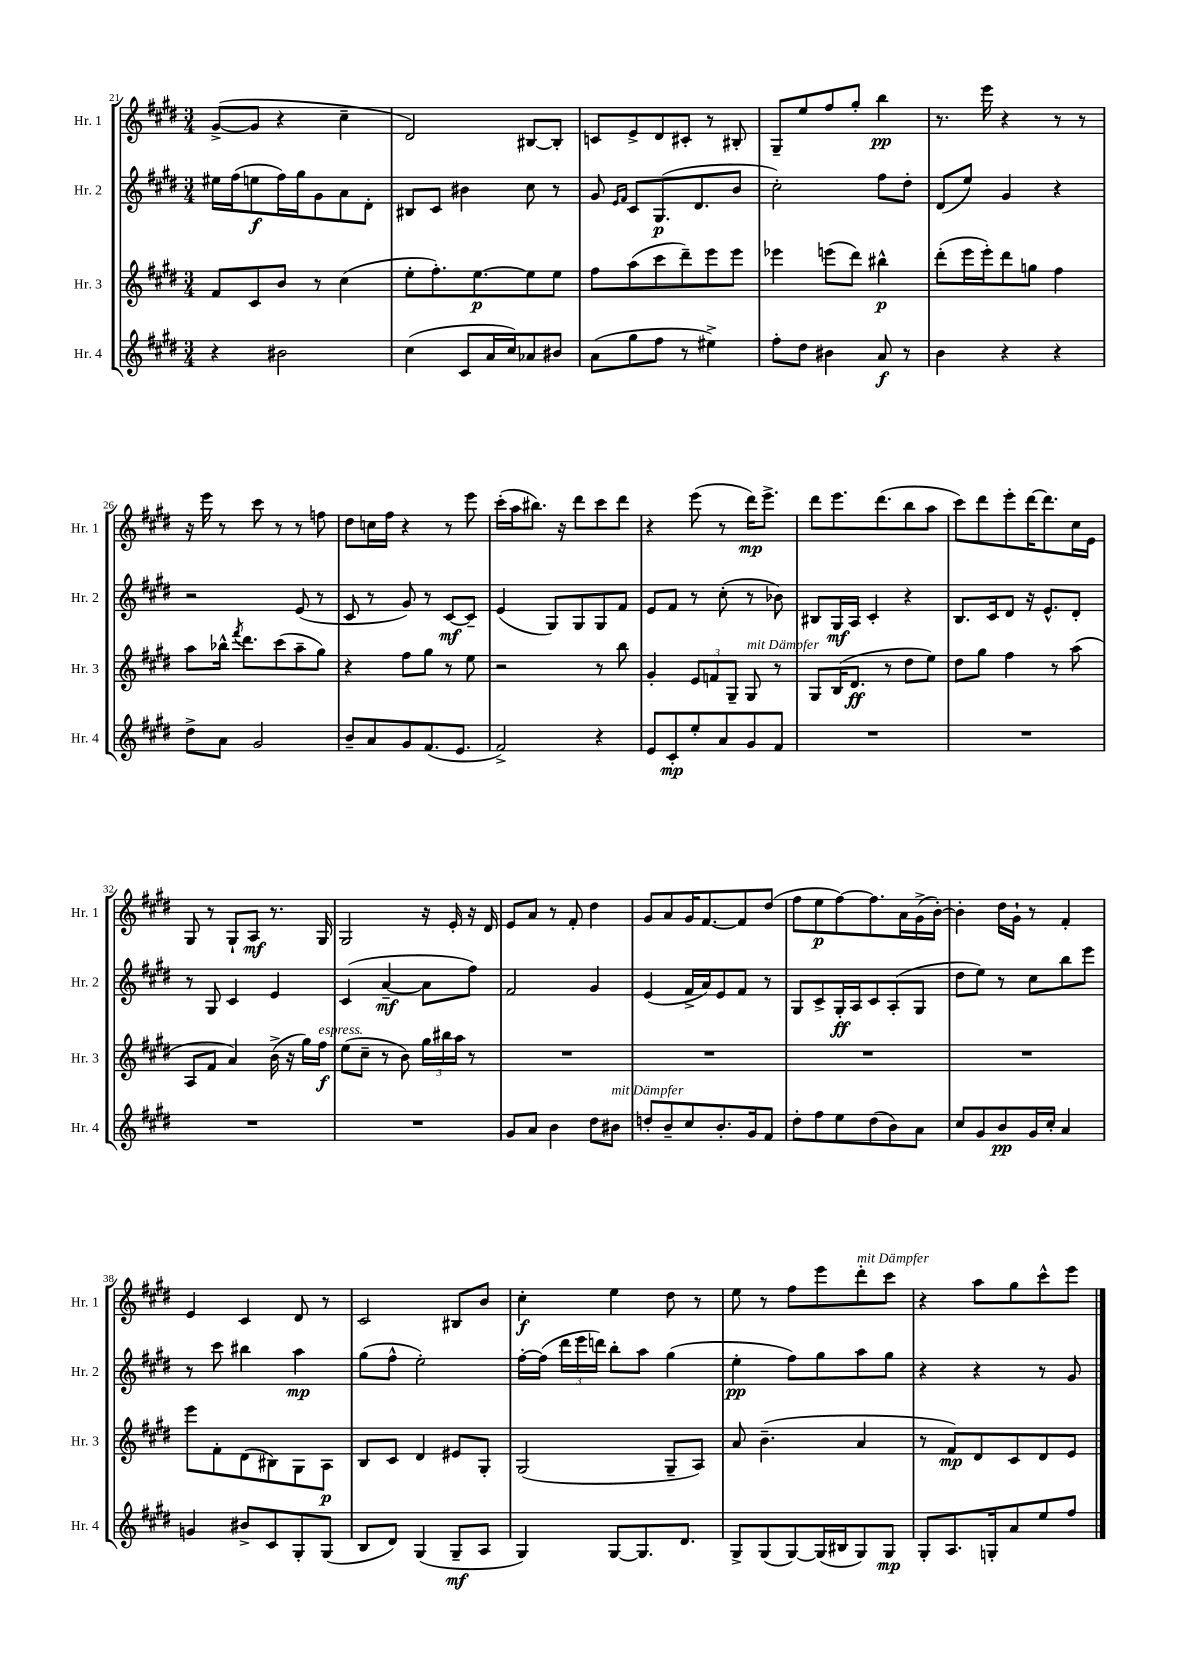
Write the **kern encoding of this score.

**kern	**dynam	**kern	**dynam	**kern	**dynam	**kern	**dynam
*part4	*part4	*part3	*part3	*part2	*part2	*part1	*part1
*staff4	*staff4	*staff3	*staff3	*staff2	*staff2	*staff1	*staff1
*I"Hr. 4	*	*I"Hr. 3	*	*I"Hr. 2	*	*I"Hr. 1	*
*I'Hr. 4	*	*I'Hr. 3	*	*I'Hr. 2	*	*I'Hr. 1	*
*clefG2	*	*clefG2	*	*clefG2	*	*clefG2	*
*k[f#c#g#d#]	*	*k[f#c#g#d#]	*	*k[f#c#g#d#]	*	*k[f#c#g#d#]	*
*M3/4	*	*M3/4	*	*M3/4	*	*M3/4	*
=21	=21	=21	=21	=21	=21	=21	=21
4r	.	8f#/L	.	16ee#X\LL	.	([8g#^/L	.
.	.	.	.	(16ff#\J	.	.	.
.	.	8c#/	.	8een\	f	8g#/J]	.
2b#X\	.	8b/J	.	16ff#\L)	.	4r	.
.	.	.	.	16gg#\J	.	.	.
.	.	8r	.	8g#\	.	.	.
.	.	(4cc#\	.	8a\	.	4cc#~\	.
.	.	.	.	8d#'\J	.	.	.
=22	=22	=22	=22	=22	=22	=22	=22
(4cc#\	.	8ee'\L	.	8B#X/L	.	2d#/)	.
.	.	8.ff#'\)	.	8c#/J	.	.	.
8c#/L	.	.	.	4b#X\	.	.	.
.	.	[8.ee\	p	.	.	.	.
16a/L	.	.	.	.	.	.	.
16cc#/J)	.	.	.	.	.	.	.
8a-X/	.	8ee\]	.	8cc#\	.	[8B#X/L	.
8b#X/J	.	8ee\J	.	8r	.	8B#'/J]	.
=23	=23	=23	=23	=23	=23	=23	=23
(8a\L	.	8ff#\L	.	8g#/	.	8cn/L	.
.	.	.	.	16qqe/LL	.	.	.
.	.	.	.	16qqf#/JJ	.	.	.
8gg#\	.	(8aa\	.	8c#/L	.	8e^/	.
8ff#\J	.	8ccc#\	.	(8.G#/	p	8d#/	.
8r	.	8ddd#~\)	.	.	.	8c#X'/J	.
.	.	.	.	8.d#/	.	.	.
4ee#X^\)	.	8eee\	.	.	.	8r	.
.	.	8eee\J	.	8b/J	.	8B#X'/	.
=24	=24	=24	=24	=24	=24	=24	=24
8ff#'\L	.	4eee-X\	.	2cc#'\)	.	8G#~/L	.
8dd#\J	.	.	.	.	.	8ee/	.
4b#X\	.	(8eeen\L	.	.	.	8ff#/	.
.	.	8ddd#\J)	.	.	.	8gg#'/J	.
8a/	f	4bb#X^^\	p	8ff#\L	.	4bb\	pp
8r	.	.	.	8dd#'\J	.	.	.
=25	=25	=25	=25	=25	=25	=25	=25
4b\	.	(8ddd#'\L	.	(8d#/L	.	8.r	.
.	.	16eee\L	.	8ee/J)	.	.	.
.	.	16eee'\J)	.	.	.	16eee\	.
4r	.	8ddd#\	.	4g#/	.	4r	.
.	.	8ggn\J	.	.	.	.	.
4r	.	4ff#\	.	4r	.	8r	.
.	.	.	.	.	.	8r	.
!!LO:LB:g=z
=26	=26	=26	=26	=26	=26	=26	=26
8dd#^\L	.	8aa\L	.	2r	.	16r	.
.	.	.	.	.	.	16eee\	.
8a\J	.	16bb-X^^\Jk	.	.	.	8r	.
.	.	8qfff#/	.	.	.	.	.
.	.	8.ddd#\L	.	.	.	.	.
2g#/	.	.	.	.	.	8ccc#\	.
.	.	(8ccc#\	.	.	.	8r	.
.	.	8aa~\	.	(8e/	.	8r	.
.	.	8gg#\J)	.	8r	.	8ffn\	.
=27	=27	=27	=27	=27	=27	=27	=27
8b~/L	.	4r	.	8c#/	.	8dd#\L	.
8a/	.	.	.	8r	.	16ccn\L	.
.	.	.	.	.	.	16ff#\JJ	.
8g#/	.	8ff#\L	.	8g#/)	.	4r	.
(8.f#/	.	8gg#\J	.	8r	.	.	.
.	.	8r	.	[8c#/L	mf	8r	.
8.e/J	.	.	.	.	.	.	.
.	.	8ee\	.	8c#~/J]	.	8eee\	.
=28	=28	=28	=28	=28	=28	=28	=28
2f#^/)	.	2r	.	(4e/	.	(16ccc#'\LL	.
.	.	.	.	.	.	16aa\J	.
.	.	.	.	.	.	8.bb#X\J)	.
.	.	.	.	8G#/L)	.	.	.
.	.	.	.	.	.	16r	.
.	.	.	.	8G#/	.	8ddd#\L	.
4r	.	8r	.	8G#/	.	8ccc#\	.
.	.	8bb\	.	8f#/J	.	8ddd#\J	.
=29	=29	=29	=29	=29	=29	=29	=29
8e/L	.	4g#'/	.	8e/L	.	4r	.
8c#'/	mp	.	.	8f#/J	.	.	.
8ee'/	.	12e/L	.	8r	.	(8eee\	.
.	.	12fn/	.	.	.	.	.
8a/	.	.	.	(8cc#'\	.	8r	.
.	.	12G#~/J	.	.	.	.	.
!	!	!LO:TX:a:i:t=mit Dämpfer	!	!	!	!	!
8g#/	.	8G#/	.	8r	.	16ddd#\KL)	mp
.	.	.	.	.	.	8.eee^\J	.
8f#/J	.	8r	.	8b-X\)	.	.	.
=30	=30	=30	=30	=30	=30	=30	=30
2.r	.	8G#/L	.	8B#X/L	.	8ddd#\L	.
.	.	(16B/K	.	16G#/L	mf	8.eee\	.
.	.	8.d#/J	ff	16A/JJ	.	.	.
.	.	.	.	4c#'/	.	.	.
.	.	.	.	.	.	(8.ddd#\	.
.	.	8r	.	.	.	.	.
.	.	8dd#\L	.	4r	.	8bb\	.
.	.	8ee\J)	.	.	.	8aa\J	.
=31	=31	=31	=31	=31	=31	=31	=31
2.r	.	8dd#\L	.	8.B/L	.	8ccc#\L)	.
.	.	8gg#\J	.	.	.	8ddd#\	.
.	.	.	.	16c#/k	.	.	.
.	.	4ff#\	.	8d#/J	.	8eee'\	.
.	.	.	.	16r	.	[16ddd#\K	.
.	.	.	.	8.e^^/L	.	8.ddd#\]	.
.	.	8r	.	.	.	.	.
.	.	(8aa\	.	8d#'/J	.	16cc#\L	.
.	.	.	.	.	.	16e\JJ	.
!!LO:LB:g=z
=32	=32	=32	=32	=32	=32	=32	=32
2.r	.	8A/L	.	8r	.	8G#/	.
.	.	8f#/J	.	8G#/	.	8r	.
.	.	4a/)	.	4c#/	.	8G#`/L	.
.	.	.	.	.	.	8A/J	mf
.	.	(16b^\	.	4e/	.	8.r	.
.	.	16r	.	.	.	.	.
.	.	16gg#\LL)	.	.	.	.	.
!	!	!LO:TX:a:i:t=espress.	!	!	!	!	!
.	.	16ff#\JJ	f	.	.	16G#/	.
=33	=33	=33	=33	=33	=33	=33	=33
2.r	.	(8ee\L	.	(4c#/	.	2G#/	.
.	.	8cc#~\J	.	.	.	.	.
.	.	8r	.	[4a~/	mf	.	.
.	.	8b\)	.	.	.	.	.
.	.	24gg#\LL	.	8a\L]	.	16r	.
.	.	24bb#X\	.	.	.	.	.
.	.	.	.	.	.	16e'/	.
.	.	24aa\JJ	.	.	.	.	.
.	.	8r	.	8ff#\J)	.	16r	.
.	.	.	.	.	.	16d#/	.
=34	=34	=34	=34	=34	=34	=34	=34
8g#/L	.	2.r	.	2f#/	.	8e/L	.
8a/J	.	.	.	.	.	8a/J	.
4b\	.	.	.	.	.	8r	.
.	.	.	.	.	.	8f#'/	.
8dd#\L	.	.	.	4g#/	.	4dd#\	.
!LO:TX:a:i:t=mit Dämpfer	!	!	!	!	!	!	!
8b#X\J	.	.	.	.	.	.	.
=35	=35	=35	=35	=35	=35	=35	=35
8ddn'/L	.	2.r	.	(4e/	.	8g#/L	.
8b~/	.	.	.	.	.	8a/	.
8cc#/	.	.	.	16f#^/LL	.	16g#/K	.
.	.	.	.	16a/J)	.	[8.f#/	.
8.b'/	.	.	.	8e/	.	.	.
.	.	.	.	8f#/J	.	8f#/]	.
16g#/k	.	.	.	.	.	.	.
8f#/J	.	.	.	8r	.	(8dd#/J	.
=36	=36	=36	=36	=36	=36	=36	=36
8dd#'\L	.	2.r	.	8G#/L	.	8ff#\L	.
8ff#\	.	.	.	8c#^/	.	8ee\	p
8ee\	.	.	.	16G#'/L	ff	[8ff#\)	.
.	.	.	.	16A/J	.	.	.
(8dd#\	.	.	.	8c#/	.	8.ff#\]	.
8b\)	.	.	.	(8A'/	.	.	.
.	.	.	.	.	.	16a\L	.
8a\J	.	.	.	8G#/J	.	(16g#^\	.
.	.	.	.	.	.	[16b'\JJ)	.
=37	=37	=37	=37	=37	=37	=37	=37
8cc#/L	.	2.r	.	8dd#\L	.	4b'\]	.
8g#/	.	.	.	8ee\J)	.	.	.
8b/	pp	.	.	8r	.	16dd#\LL	.
.	.	.	.	.	.	16g#`\JJ	.
16g#/L	.	.	.	8cc#\L	.	8r	.
16cc#'/JJ	.	.	.	.	.	.	.
4a/	.	.	.	8bb\	.	4f#'/	.
.	.	.	.	8eee\J	.	.	.
!!LO:LB:g=z
=38	=38	=38	=38	=38	=38	=38	=38
4gn/	.	8eee\L	.	8r	.	4e/	.
.	.	8f#'\	.	8ccc#\	.	.	.
8b#X^/L	.	(8d#\	.	4bb#X\	.	4c#/	.
8c#/	.	8B#X\)	.	.	.	.	.
8G#'/	.	8G#\	.	4aa\	mp	8d#/	.
(8G#/J	.	8A\J	p	.	.	8r	.
=39	=39	=39	=39	=39	=39	=39	=39
8B/L	.	8B/L	.	(8gg#\L	.	2c#/	.
8d#/J)	.	8c#/J	.	8ff#^^\J	.	.	.
(4G#/	.	4d#/	.	2ee'\)	.	.	.
8G#~/L	mf	8e#X/L	.	.	.	8B#X/L	.
8A/J	.	8G#'/J	.	.	.	8b/J	.
=40	=40	=40	=40	=40	=40	=40	=40
4G#/)	.	(2G#/	.	[16ff#'\LL	.	4cc#'\	f
.	.	.	.	(16ff#\JJ]	.	.	.
.	.	.	.	24ddd#\LL	.	.	.
.	.	.	.	24eee\	.	.	.
.	.	.	.	24dddn\JJ)	.	.	.
[8G#/L	.	.	.	8bb'\L	.	4ee\	.
8.G#/]	.	.	.	8aa\J	.	.	.
.	.	8G#~/L	.	(4gg#\	.	8dd#\	.
8.d#/J	.	.	.	.	.	.	.
.	.	8A/J)	.	.	.	8r	.
=41	=41	=41	=41	=41	=41	=41	=41
8G#^/L	.	8a/	.	4ee'\	pp	8ee\	.
(8G#/	.	(4.b~\	.	.	.	8r	.
[8G#/)	.	.	.	8ff#\L)	.	8ff#\L	.
(16G#/L]	.	.	.	8gg#\	.	8eee\	.
16B#X/J	.	.	.	.	.	.	.
!	!	!	!	!	!	!LO:TX:a:i:t=mit Dämpfer	!
8G#/)	.	4a/	.	8aa\	.	8ddd#'\	.
8G#/J	mp	.	.	8gg#\J	.	8ccc#\J	.
=42	=42	=42	=42	=42	=42	=42	=42
8G#'/L	.	8r	.	4r	.	4r	.
8.A/	.	8f#/L)	mp	.	.	.	.
.	.	8d#/	.	4r	.	8aa\L	.
16Gn'/k	.	.	.	.	.	.	.
8a/	.	8c#/	.	.	.	8gg#\	.
8ee/	.	8d#/	.	8r	.	8ccc#^^\	.
8ff#/J	.	8e/J	.	8g#/	.	8eee\J	.
==	==	==	==	==	==	==	==
*-	*-	*-	*-	*-	*-	*-	*-
